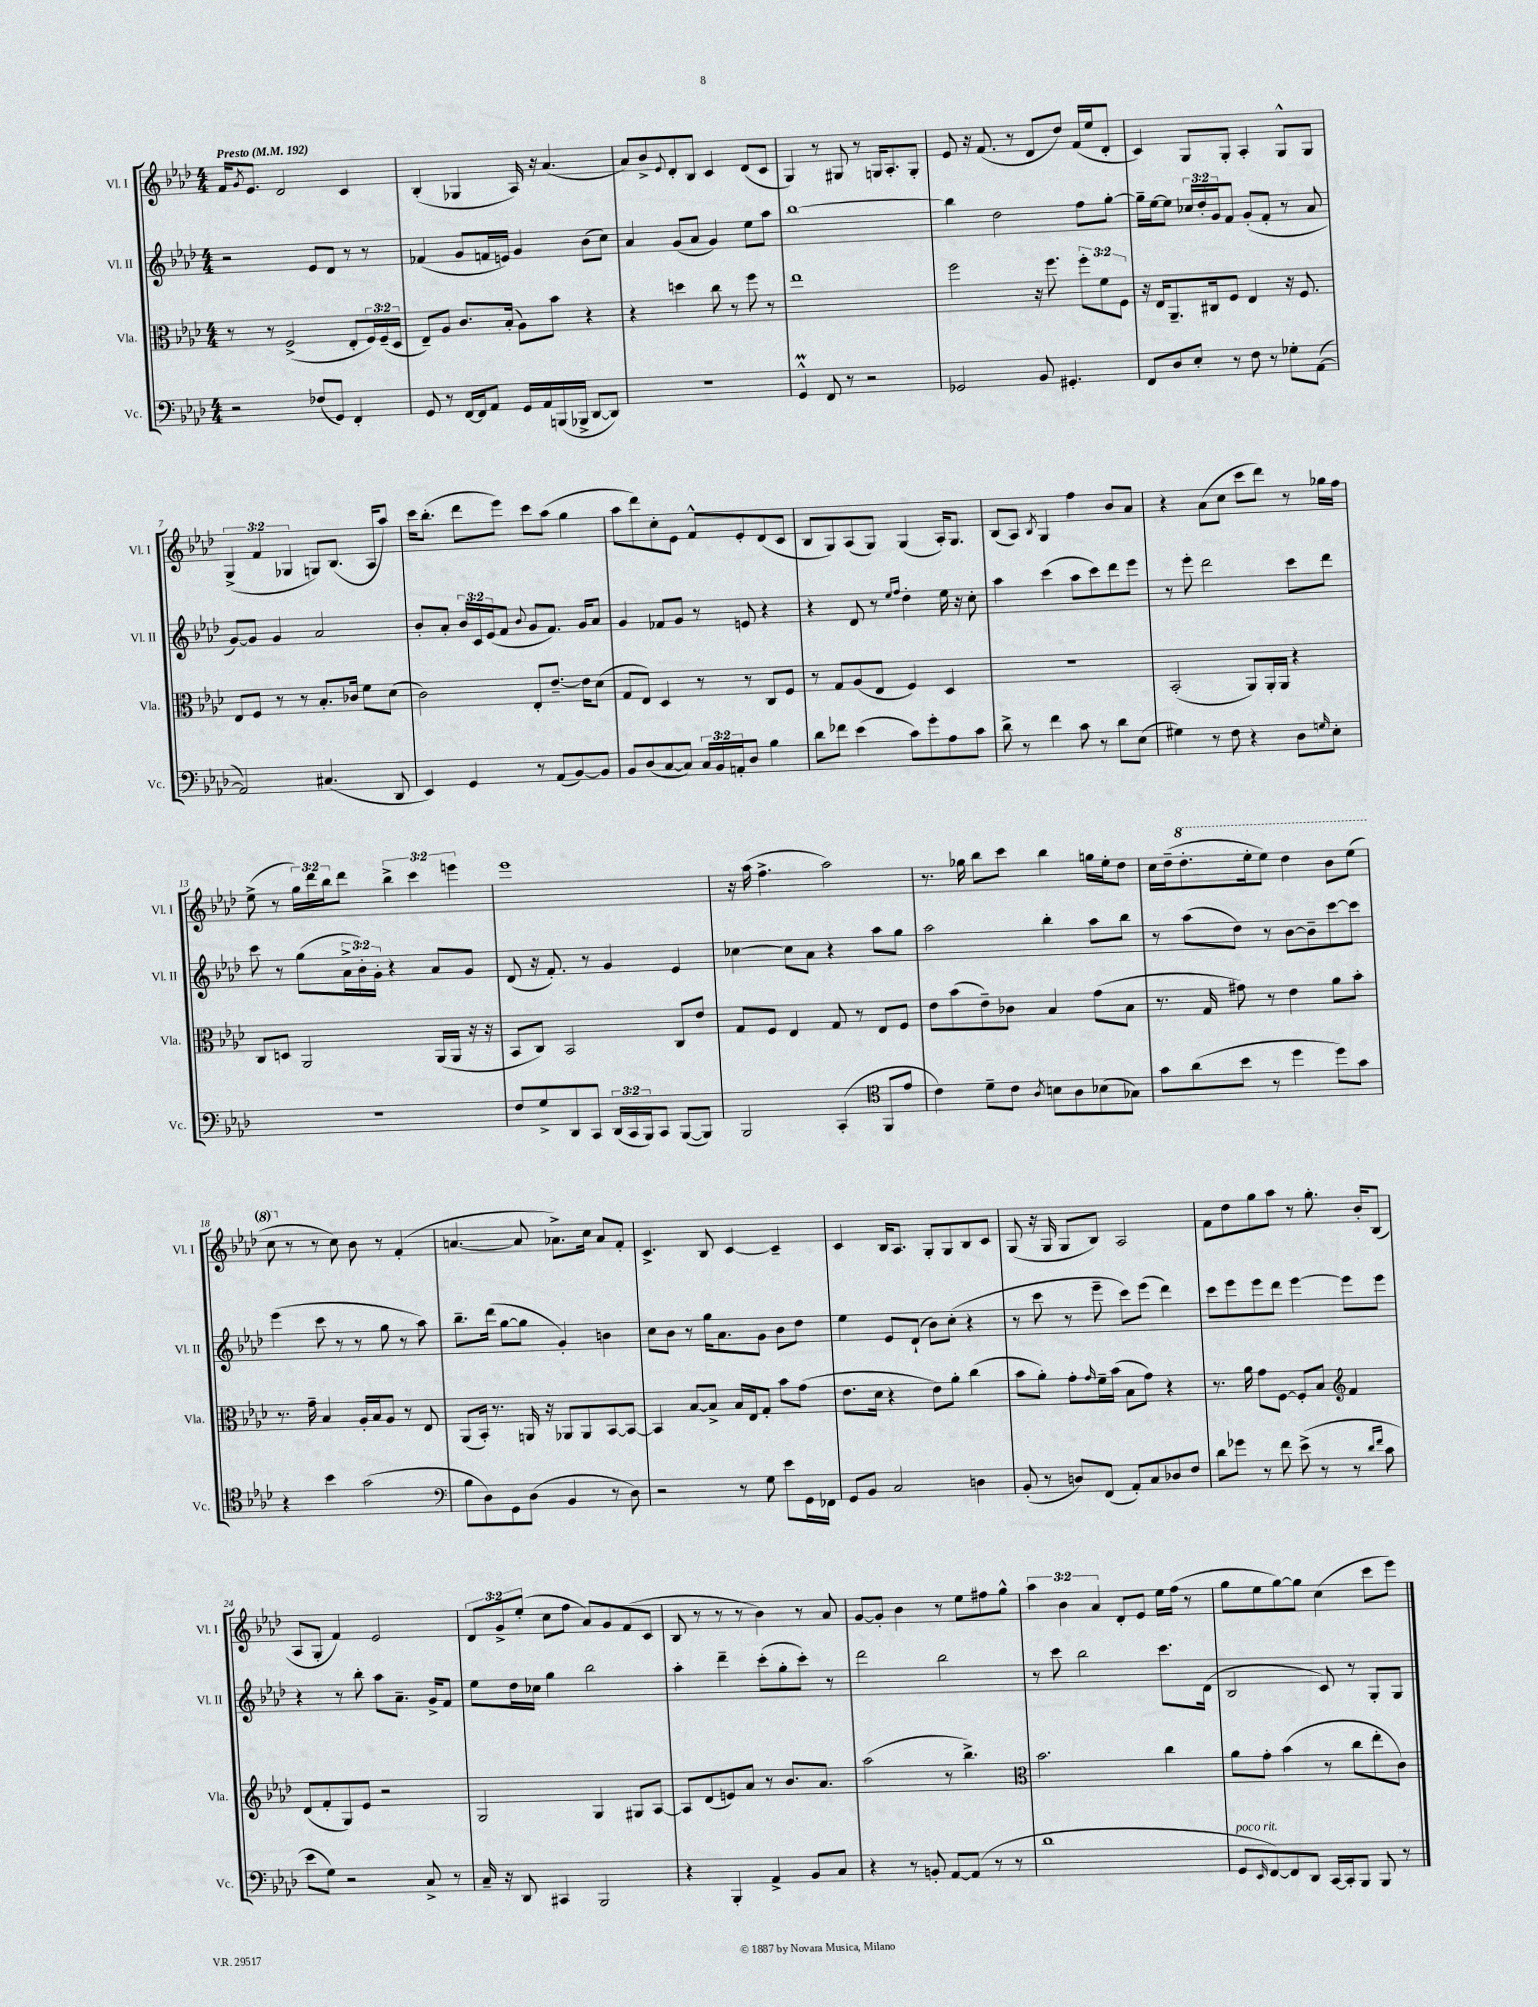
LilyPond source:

<<
\new StaffGroup <<
\new Staff = "s0" \with { instrumentName = "Vl. I" shortInstrumentName = "Vl. I" } {
    \clef treble \key aes \major \numericTimeSignature \time 4/4 \override Staff.TupletNumber.text = #tuplet-number::calc-fraction-text \tempo "Presto" 4 = 192
    f'16 \acciaccatura { g'8 } ees'8. des'2 c'4 |
    bes4-.( ges4 aes16) r16 aes'4.( |
    aes'8) bes'8-> \appoggiatura { ees'8 } des'8-. bes8 c'4 des'8( c'8 |
    g4) r8 gis8 r8 g16 aes8.-. g8-. |
    ees'8 r16 f'8.( r8 des'8 des''8) f'16( ees''16 des'8-. |
    c'4) g8 g8-. aes4-. g8-^ g8 |
    \tuplet 3/2 { g4->( f'4 ges4 } g8) bes8.( aes16 aes''8) |
    c'''16 bes''8.-.( des'''8 ees'''8) c'''8 aes''8( g''4 |
    aes''8 des'''8) c''8-. ees'8 f'8-^ ees'8-. des'8( c'8 |
    bes8 g8) aes8( g8) g4( aes16-.) g8. |
    bes8( aes8) \acciaccatura { bes8 } g4 f''4 bes'8 aes'8 |
    r4 aes'8( c''8 c'''8 des'''8) r8 ges''16 f''16 |
    ees''8->( r8 \tuplet 3/2 { g''16) des'''16 bes''16 } des'''8 \tuplet 3/2 { bes''4-> c'''4 e'''4 } |
    ees'''1 |
    r16 aes''16( f''4.-> aes''2) |
    r8. ges''16 bes''8 c'''8 bes''4 g''16 ees''16-. des''8 |
    c''16 des''16--( \ottava #1 des'''8.-. ees'''16-. ees'''8) des'''4 bes''8 ees'''8( |
    c'''8 \ottava #0 r8 r8 c''8) bes'8 r8 f'4-.( |
    a'4.~ a'8 aes'8.->) c''16 aes'8 f'8-. |
    c'4.-> bes8 c'4~ c'4-- |
    c'4 bes16 aes8. g8-. g8 bes8 c'8 |
    g8( r16 g16 g8 bes8) aes2 |
    f'8 des''8 g''8 aes''8 r8 g''8.-. bes'16-. bes8( |
    aes8 g8-. f'4) ees'2 |
    \tuplet 3/2 { des'8 g'8-> ees''8-.( } c''8 f''8 aes'8) g'8 f'8( c'8 |
    bes8 r8 r8 r8 bes'4) r8 aes'8 |
    g'8~ g'8-. bes'4 r8 ees''8 fis''8 g''8-^ |
    \tuplet 3/2 { aes''4 bes'4 aes'4 } des'8-. ees'8 ees''16 f''16( r8 |
    g''8 ees''8 g''8~) g''8 c''4( c'''8 ees'''8) \bar "|." |
}
\new Staff = "s1" \with { instrumentName = "Vl. II" shortInstrumentName = "Vl. II" } {
    \clef treble \key aes \major \numericTimeSignature \time 4/4 \override Staff.TupletNumber.text = #tuplet-number::calc-fraction-text
    r2 ees'8 des'8 r8 r8 |
    fes'4( g'8 f'16 e'16) g'4 bes'8( c''8) |
    aes'4 g'8( aes'8 g'4) ees''8 aes''8 |
    bes''1~ |
    bes''4 des''2 f''8 g''8~-. |
    g''16-- ees''16~ ees''8 \tuplet 3/2 { ces''16 des''16-. g'16 } f'8 g'8-.( f'8-. r8 aes'8 |
    g'8~) g'8 g'4 aes'2 |
    bes'8-. aes'8-. \tuplet 3/2 { bes'16 c'16 ees'16( } f'8 \appoggiatura { bes'8 } g'8 f'8.) g'16 aes'8 |
    g'4 fes'8 g'8 r8 e'8 r4 |
    r4 des'8 r8 \grace { ees''16 f''16 } des''4-. ees''16 r16 c''8-. |
    aes''4 c'''4( aes''8 c'''8) des'''8 ees'''8 |
    r8 ees'''8-. des'''2 c'''8 des'''8 |
    c'''8 r8 g''8( \tuplet 3/2 { aes'16-> bes'16-.) g'16-. } r4 aes'8 g'8 |
    des'8( r16 f'8.-.) r8 g'4 ees'4 |
    ces''4~ ces''8 aes'8 r4 aes''8 g''8 |
    aes''2 bes''4-. aes''8 bes''8 |
    r8 aes''8( des''8) r8 bes'8~ bes'8-- c'''8~ c'''8 |
    ees'''4( c'''8 r8 r8 g''8 r8 aes''8) |
    bes''8.-- des'''16( g''8~ g''8 g'4-.) b'4 |
    c''8 bes'8 r8 g''16 aes'8. g'8 bes'8 des''8 |
    ees''4 ees'8 des'8-!( bes'8) c''8-.( r4 |
    r8 c'''8 r8 ees'''8-- c'''8) ees'''8( des'''4) |
    c'''8 ees'''8 ees'''8 des'''8 ees'''4~ ees'''8 ees'''8 |
    r4 r8 bes''8-. aes''8 aes'8.-- g'16-> f'8 |
    ees''8 des''16 ces''16 g''4 bes''2 |
    aes''4-. des'''4-- c'''8-.( g''8-. c'''8-.) r8 |
    des'''2 bes''2 |
    r8 c'''8 bes''2 c'''8. des'16( |
    bes2 c'8) r8 g8-. g8 \bar "|." |
}
\new Staff = "s2" \with { instrumentName = "Vla." shortInstrumentName = "Vla." } {
    \clef alto \key aes \major \numericTimeSignature \time 4/4 \override Staff.TupletNumber.text = #tuplet-number::calc-fraction-text
    r8 r8 f2->( ees8-. \tuplet 3/2 { f16) f16--( des16 } |
    ees8--) aes8 c'8. bes16-.( aes8) bes'8 r4 |
    r4 d''4 c''8 r8 f''8 r8 |
    ees''1 |
    f''2 r16 f''8. \tuplet 3/2 { f''8-. f'8 f8 } |
    r16 ees16 aes,8.-- cis16 f8 ees4 r16 f8. |
    ees8 f8 r8 r8 bes8.-. ces'16 f'8 des'8( |
    c'2) ees8-. ees'8.~-- ees'16 des'8( |
    g8 ees8) des4 r8 r8 c8 f8 |
    r8 g8 aes8( ees8 f4) des4 |
    R1 |
    bes,2-.( aes,8) aes,16-. aes,16 r4 |
    c8 d8 aes,2 aes,16( aes,16 r16 r16 |
    bes,8 c8) bes,2 c8 ees'8 |
    g8 f8 ees4 g8 r8 ees8 f8 |
    ees'8 bes'8( ees'8--) ces'8 bes4 g'8( bes8 |
    r8. g16 gis'8) r8 ees'4 aes'8 bes'8-. |
    r8. g'16-- bes4 aes16-. bes16 aes8 r8 ees8 |
    aes,8( bes,16-.) r8. a,16 r16 aes,8 aes,8 bes,8~ bes,8~ |
    bes,4 bes8~ bes8-> bes16 ees16 g8-. bes'8 g'8( |
    ees'8. des'16 r4 ees'8) aes'8-. c''4( |
    bes'8 aes'8-.) g'8-. \grace { g'16 } f'16-- bes'16( bes8 g'8) r4 |
    r8. aes'16 g'8 f8~ f8-. bes8 \clef treble f'4 |
    des'8( f'8-. g8) ees'8 r2 |
    g2 g4 gis8 aes8~ |
    aes8 des'8( e'8) aes'8 r8 bes'8. aes'8. |
    aes''2( r8 bes''4.->) |
    \clef alto bes'2. c''4 |
    aes'8 g'8-. bes'4( r8 c''8 ees''8-. c'8) \bar "|." |
}
\new Staff = "s3" \with { instrumentName = "Vc." shortInstrumentName = "Vc." } {
    \clef bass \key aes \major \numericTimeSignature \time 4/4 \override Staff.TupletNumber.text = #tuplet-number::calc-fraction-text
    r2 fes8( g,8) f,4-. |
    g,8 r8 f,16~ f,16 aes,8 g,16 aes,16 b,,16( bes,,16-> des,8~ des,8) |
    R1 |
    g,4-^\prall f,8 r8 r2 |
    ges,2 bes,8 gis,4.-. |
    f,8 des8 ees8-. r8 f8 r8 ges8-. aes,8~( |
    aes,2) cis4.( des,8 |
    ees,4) g,4 r8 aes,8( bes,8~) bes,8 |
    bes,8 des8( c8~ c8) \tuplet 3/2 { c16 bes,16 a,16-. } des8 bes4 |
    des'8 fes'8 ees'4( c'8) g'8-. aes8 c'8 |
    des'8-> r8 f'4 c'8 r8 des'8 ees8( |
    gis4) r8 f8 r4 des8 \grace { g16 } ees8-. |
    R1 |
    f8 g8-> des,8 c,8 \tuplet 3/2 { des,16( c,16 bes,,16) } c,8 bes,,8~( bes,,8) |
    bes,,2 c,4-.( \clef tenor f,8 ees'8 |
    c'4) des'8-- c'8 \acciaccatura { aes8 } b8 aes8 bes8( ges8) |
    g'8 aes'8( bes'8 r8 des''4 des''8) g'8 |
    r4 bes'4 g'2( |
    \clef bass bes8 des8) g,8 des8( bes,4 r8 des8) |
    r2 r8 g8 ees'8 g,16 fes,16 |
    g,8 bes,8 c2 d4 |
    bes,8-.( r8 d8) f,8( aes,8-.) c8 des8 f8 |
    des'8 ges'8 r8 f'8 ees'8->( r8 r8 \grace { des'16 f'16 } c'8 |
    ees'8 g8) r2 c8-> r8 |
    c16-- r16 des,8 cis,4 bes,,2 |
    r4 bes,,4-. aes,4-> bes,8 c8 |
    r4 r8 b,8-. aes,8~ aes,8( r8 r8 |
    des'1 |
    g,8^\markup { \italic "poco rit." } \grace { ees,16 } f,8~) f,8 des,8 c,16~ c,16-. bes,,8 bes,,8 r8 \bar "|." |
}
>>
>>
